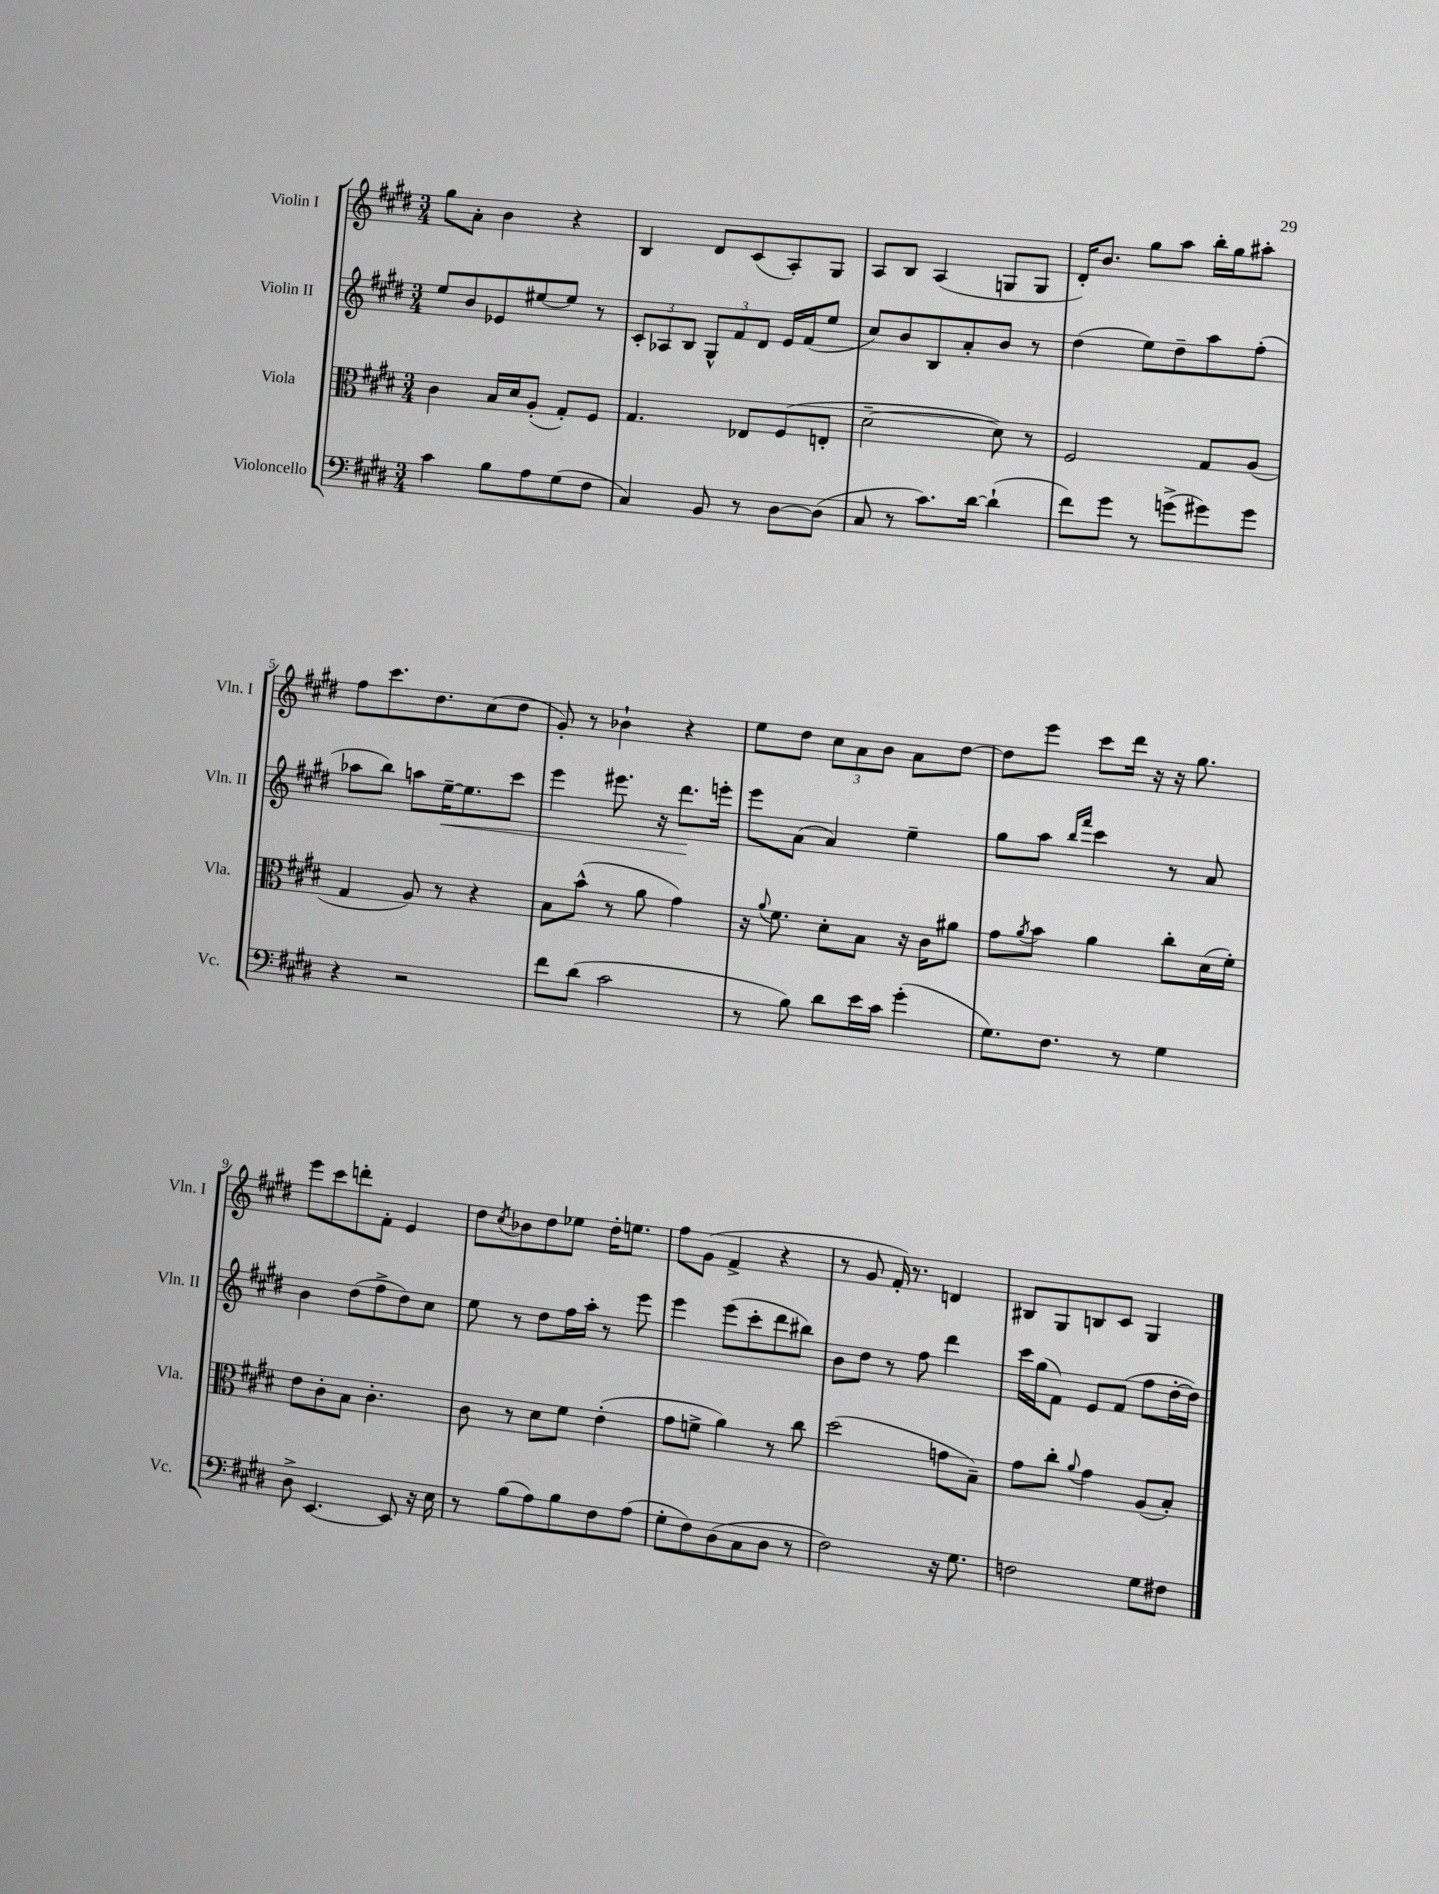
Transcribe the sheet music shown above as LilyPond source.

<<
\new StaffGroup <<
\new Staff = "s0" \with { instrumentName = "Violin I" shortInstrumentName = "Vln. I" } {
    \clef treble \key e \major \numericTimeSignature \time 3/4
    gis''8 a'8-. b'4 r4 |
    b4 dis'8 cis'8( a8-.) gis8 |
    a8 b8 a4( g8 g8 |
    dis'16-.) b'8. gis''8 a''8 b''16-. gis''16 ais''8-. |
    fis''8 cis'''8. dis''8. cis''8( dis''8 |
    gis'8-.) r8 bes'4-! r4 |
    e''8 dis''8 \tuplet 3/2 { cis''8 a'8 b'8 } a'8 dis''8~ |
    dis''8 e'''8 cis'''8 dis'''16 r16 r16 gis''8. |
    e'''8 cis'''8 d'''8-. fis'8-. e'4 |
    dis''8 \acciaccatura { cis''8 } bes'8 dis''8 ees''8 dis''16-. e''8. |
    fis''8 gis'8( fis'4-> r4 |
    r8 gis'8 fis'16-.) r8. d'4 |
    bis8 gis8 b8 cis'8 gis4 \bar "|." |
}
\new Staff = "s1" \with { instrumentName = "Violin II" shortInstrumentName = "Vln. II" } {
    \clef treble \key e \major \numericTimeSignature \time 3/4
    e''8 b'8 ees'8 eis''8~ eis''8 r8 |
    \tuplet 3/2 { cis'8-. aes8 b8 } \tuplet 3/2 { gis8-^ fis'8 dis'8 } e'16 fis'16( e''8 |
    cis''8) b'8 b8 a'8-. b'8 r8 |
    dis''4( e''8) dis''8-- a''8 fis''8-.( |
    aes''8 b''8) a''8 e''16~--\< e''8. cis'''8 |
    e'''4 eis'''8. r16 dis'''8.\! e'''16-. |
    e'''8 a'8( a'4) e''4-- |
    gis''8 a''8 \grace { b''16 fis'''16 } cis'''4 r8 a'8 |
    b'4 dis''8( fis''8-> dis''8) cis''8 |
    e''8 r8 dis''8 fis''16 a''16-. r8 e'''8 |
    e'''4 e'''8( cis'''8-. dis'''8 bis''8) |
    b'8 dis''8 r8 fis''8 dis'''4 |
    cis'''16 gis''16( fis'8) e'8 fis'8( fis''8 dis''16~-. dis''16) \bar "|." |
}
\new Staff = "s2" \with { instrumentName = "Viola" shortInstrumentName = "Vla." } {
    \clef alto \key e \major \numericTimeSignature \time 3/4
    cis'4 b16 dis'16 a8-.( gis8-.) fis8 |
    gis4. ees8 fis8( e8-. |
    dis'2~-- dis'8) r8 |
    fis2 gis8 a8( |
    gis4 a8) r8 r4 |
    b8 b'8-^( r8 a'8 gis'4) |
    r16 \appoggiatura { a'8 } fis'8. dis'8-. b8 r16 cis'16 ais'8 |
    gis'8 \acciaccatura { a'8 } b'8 a'4 cis''8-. dis'16( fis'16-.) |
    e'8 cis'8-. b8 cis'4.-. |
    cis'8 r8 dis'8 fis'8 e'4-.( |
    gis'8 f'8-> a'4) r8 cis''8 |
    dis''2( g'8 b8--) |
    gis'8 cis''8-. \appoggiatura { a'8 } gis'4 a8( b8-.) \bar "|." |
}
\new Staff = "s3" \with { instrumentName = "Violoncello" shortInstrumentName = "Vc." } {
    \clef bass \key e \major \numericTimeSignature \time 3/4
    cis'4 b8 a8 gis8( fis8 |
    cis4) b,8 r8 dis8~ dis8( |
    cis8 r8 cis'8.) dis'16~ dis'4-!( |
    fis'8) gis'8 r8 g'8->( gis'8) gis'8 |
    r4 r2 |
    fis'8 dis'8( cis'2 |
    r8 b8) dis'8 e'16 cis'16 gis'4-.( |
    gis8.) fis8. r8 gis4 |
    dis8-> e,4.~ e,8 r16 e16 |
    r8 b8( a8) b8 fis8 a8( |
    gis8-. fis8) dis8( cis8 dis8 r8 |
    fis2) r16 gis8. |
    f2 gis8 fis8 \bar "|." |
}
>>
>>
